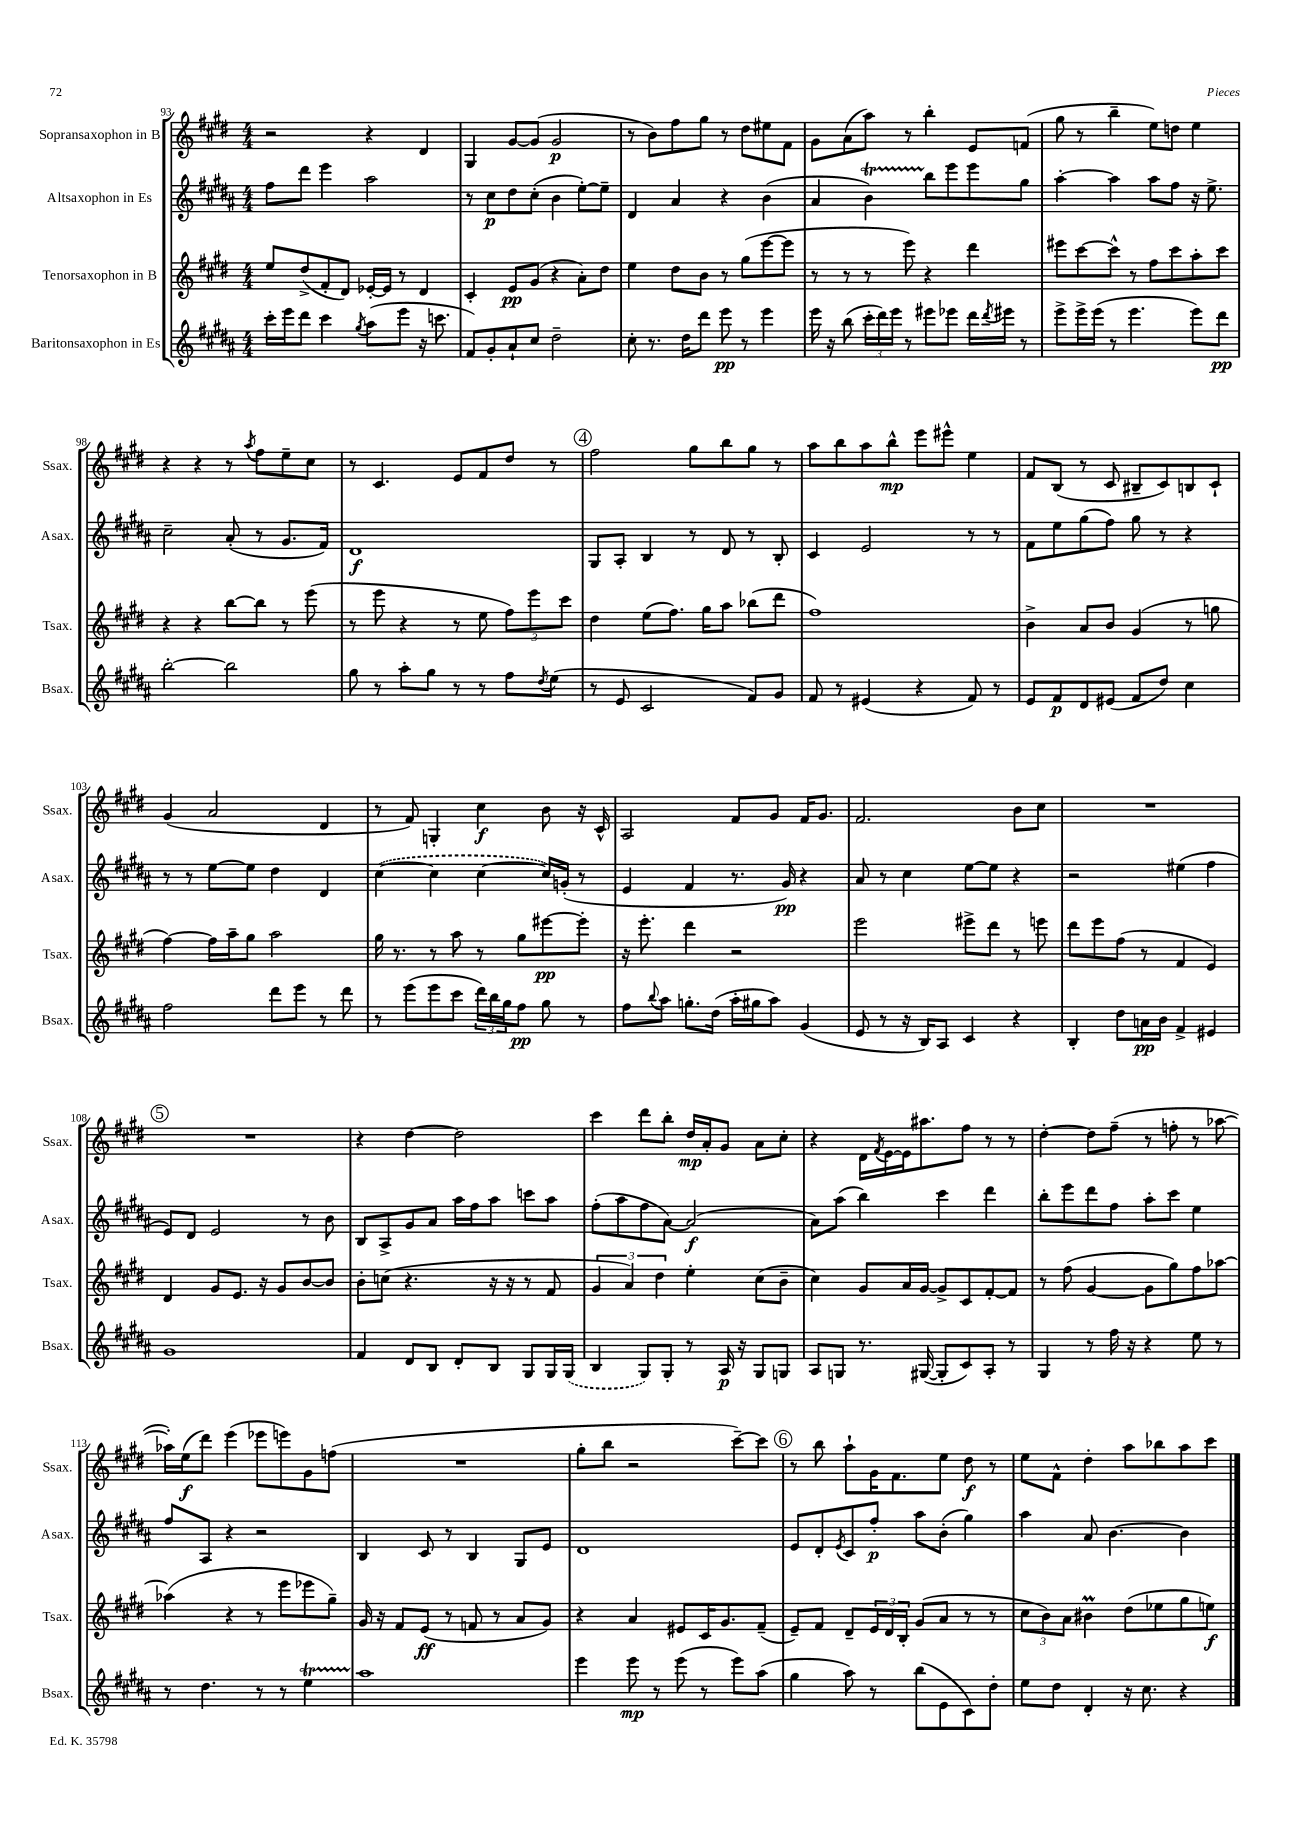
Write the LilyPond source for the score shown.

<<
\new StaffGroup <<
\new Staff = "s0" \with { instrumentName = "Sopransaxophon in B" shortInstrumentName = "Ssax." } {
    \clef treble \key e \major \numericTimeSignature \time 4/4
    r2 r4 dis'4 |
    gis4 gis'8~ gis'8( gis'2\p |
    r8 b'8) fis''8 gis''8 r8 dis''8 eis''8 fis'8 |
    gis'8 a'8( a''8) r8 b''4-. e'8 f'8( |
    gis''8 r8 b''4-- e''8) d''8 e''4 |
    r4 r4 r8 \acciaccatura { a''8 } fis''8 e''8-- cis''8 |
    r8 cis'4. e'8 fis'8 dis''8 r8 |
    \mark \markup { \circle "4" } fis''2 gis''8 b''8 gis''8 r8 |
    a''8 b''8 a''8 b''8-^\mp e'''8 eis'''8-^ e''4 |
    fis'8 b8( r8 cis'8 bis8-- cis'8) b8 cis'8-! |
    gis'4( a'2 dis'4 |
    r8 fis'8) g4-. cis''4\f b'8 r16 cis'16-^ |
    a2 fis'8 gis'8 fis'16 gis'8. |
    fis'2. b'8 cis''8 |
    R1 |
    \mark \markup { \circle "5" } R1 |
    r4 dis''4~ dis''2 |
    cis'''4 dis'''8 b''8-. dis''16\mp a'16-. gis'8 a'8 cis''8-. |
    r4 dis'16 \acciaccatura { fis'8 } e'16~ e'16 ais''8. fis''8 r8 r8 |
    dis''4~-. dis''8 fis''8--( r8 f''8-. r8 aes''8~ |
    aes''16-.) e''16\f( dis'''8) e'''4( ees'''8 e'''8) gis'8 f''8( |
    R1 |
    gis''8-. b''8 r2 cis'''8~--) cis'''8 |
    \mark \markup { \circle "6" } r8 b''8 a''8-! gis'16 fis'8. e''8 dis''8\f r8 |
    e''8 fis'8-^ dis''4-. a''8 bes''8 a''8 cis'''8 \bar "|." |
}
\new Staff = "s1" \with { instrumentName = "Altsaxophon in Es" shortInstrumentName = "Asax." } {
    \clef treble \key b \major \numericTimeSignature \time 4/4
    fis''8 dis'''8 e'''4 ais''2 |
    r8 cis''8\p dis''8 cis''8-.( b'4 e''8~-.) e''8-- |
    dis'4 ais'4 r4 b'4( |
    ais'4 b'4\startTrillSpan) b''8\stopTrillSpan e'''8 e'''8 gis''8 |
    ais''4~-. ais''4 ais''8 fis''8 r16 e''8.-> |
    cis''2-- ais'8-.( r8 gis'8. fis'16) |
    dis'1\f |
    \mark \markup { \circle "4" } gis8 ais8-. b4 r8 dis'8 r8 b8-. |
    cis'4 e'2 r8 r8 |
    fis'8 e''8 gis''8( fis''8) gis''8 r8 r4 |
    r8 r8 e''8~ e''8 dis''4 dis'4 |
    \once \slurDashed cis''4~( cis''4 cis''4~ cis''16) g'16-.( r8 |
    e'4 fis'4 r8. gis'16\pp) r4 |
    ais'8 r8 cis''4 e''8~ e''8 r4 |
    r2 eis''4( fis''4 |
    \mark \markup { \circle "5" } e'8) dis'8 e'2 r8 b'8 |
    b8 ais8-> gis'8 ais'8 ais''16 fis''16 ais''8 c'''8 ais''8 |
    fis''8-.( ais''8 fis''8 ais'8~) ais'2\f( |
    ais'8) ais''8( b''4) cis'''4 dis'''4 |
    b''8-. e'''8 dis'''8 fis''8 ais''8-. cis'''8 e''4 |
    fis''8 ais8 r4 r2 |
    b4 cis'8 r8 b4 gis8 e'8 |
    dis'1 |
    \mark \markup { \circle "6" } e'8 dis'8-. \acciaccatura { e'8 } cis'8 fis''8-.\p ais''8 b'8-.( gis''4) |
    ais''4 ais'8 b'4.~ b'4 \bar "|." |
}
\new Staff = "s2" \with { instrumentName = "Tenorsaxophon in B" shortInstrumentName = "Tsax." } {
    \clef treble \key e \major \numericTimeSignature \time 4/4
    e''8 dis''8->( fis'8-. dis'8) ees'16~-. ees'16 r8 dis'4 |
    cis'4-. e'8\pp gis'8( r4 a'8-.) dis''8 |
    e''4 dis''8 b'8 r8 gis''8( e'''8~ e'''8 |
    r8 r8 r8 e'''8) r4 dis'''4 |
    eis'''8 cis'''8~ cis'''8-^ r8 fis''8 cis'''8 a''8-. cis'''8 |
    r4 r4 b''8~ b''8 r8 e'''8( |
    r8 e'''8 r4 r8 e''8 \tuplet 3/2 { fis''8) e'''8 cis'''8 } |
    \mark \markup { \circle "4" } dis''4 e''8( fis''8.) gis''16 a''8 bes''8( dis'''8 |
    fis''1) |
    b'4-> a'8 b'8 gis'4( r8 g''8 |
    fis''4~) fis''16 a''16-- gis''8 a''2 |
    gis''16 r8. r8 a''8 r8 gis''8 eis'''8~\pp eis'''8-. |
    r16 e'''8.-. dis'''4 r2 |
    e'''2 eis'''8-> dis'''8 r8 e'''8 |
    dis'''8 e'''8 fis''8( r8 fis'4 e'4) |
    \mark \markup { \circle "5" } dis'4 gis'8 e'8. r16 gis'8 b'8~ b'8 |
    b'8-. c''8( r4. r16 r16 r8 fis'8 |
    \tuplet 3/2 { gis'4 a'4) dis''4 } e''4-. cis''8( b'8-- |
    cis''4) gis'8 a'16 gis'16~ gis'8-> cis'8 fis'8~-. fis'8 |
    r8 fis''8( gis'4~ gis'8 gis''8) fis''8 aes''8~ |
    aes''4( r4 r8 e'''8 ees'''8 gis''8--) |
    gis'16 r16 fis'8 e'8\ff( r8 f'8 r8 a'8 gis'8) |
    r4 a'4 eis'8 cis'16 gis'8. fis'8--( |
    \mark \markup { \circle "6" } e'8--) fis'8 dis'8-- \tuplet 3/2 { e'16 dis'16 b16-. } gis'8( a'8 r8 r8 |
    \tuplet 3/2 { cis''8 b'8) a'8 } bis'4\prall dis''8( ees''8 gis''8 e''8\f) \bar "|." |
}
\new Staff = "s3" \with { instrumentName = "Baritonsaxophon in Es" shortInstrumentName = "Bsax." } {
    \clef treble \key b \major \numericTimeSignature \time 4/4
    cis'''16-. e'''16 dis'''8 cis'''4 \acciaccatura { gis''8 } ais''8( e'''8 r16 c'''8. |
    fis'8) gis'8-. ais'8-! cis''8 dis''2-- |
    cis''8-. r8. dis''16 dis'''8 e'''8\pp r8 e'''4 |
    e'''16 r16 b''8( \tuplet 3/2 { cis'''16-. dis'''16) e'''16 } r8 eis'''8 ees'''8 dis'''16 \acciaccatura { dis'''8 } eis'''16 r8 |
    e'''8-> e'''16-> e'''16( r8 e'''4. e'''8) dis'''8\pp |
    b''2~-. b''2 |
    gis''8 r8 ais''8-. gis''8 r8 r8 fis''8 \acciaccatura { dis''8 } e''8( |
    \mark \markup { \circle "4" } r8 e'8 cis'2 fis'8) gis'8 |
    fis'8 r8 eis'4( r4 fis'8) r8 |
    e'8 fis'8\p dis'8 eis'8( fis'8 dis''8) cis''4 |
    fis''2 dis'''8 e'''8 r8 dis'''8 |
    r8 e'''8( e'''8 cis'''8 \tuplet 3/2 { dis'''16) b''16 gis''16 } fis''8\pp gis''8 r8 |
    fis''8 \appoggiatura { b''8 } ais''8 g''8.-. dis''16( ais''16-. gis''16 ais''8) gis'4( |
    e'8 r8 r16 b16) ais8 cis'4 r4 |
    b4-. dis''8 a'16\pp b'16 fis'4-> eis'4 |
    \mark \markup { \circle "5" } gis'1 |
    fis'4 dis'8 b8 dis'8-. b8 gis8 gis16 \once \slurDashed gis16( |
    b4 gis8) gis8-. r8 ais16\p r16 gis8 g8 |
    ais8 g8 r8. gis16~( gis8-. cis'8) ais8-. r8 |
    gis4 r8 fis''16 r16 r4 e''8 r8 |
    r8 dis''4. r8 r8 e''4\startTrillSpan |
    ais''1\stopTrillSpan |
    e'''4 e'''8\mp r8 e'''8( r8 e'''8) ais''8( |
    \mark \markup { \circle "6" } gis''4 ais''8) r8 b''8( e'8 cis'8) dis''8-. |
    e''8 dis''8 dis'4-. r16 cis''8. r4 \bar "|." |
}
>>
>>
\layout { \context { \Score currentBarNumber = #93 } }
